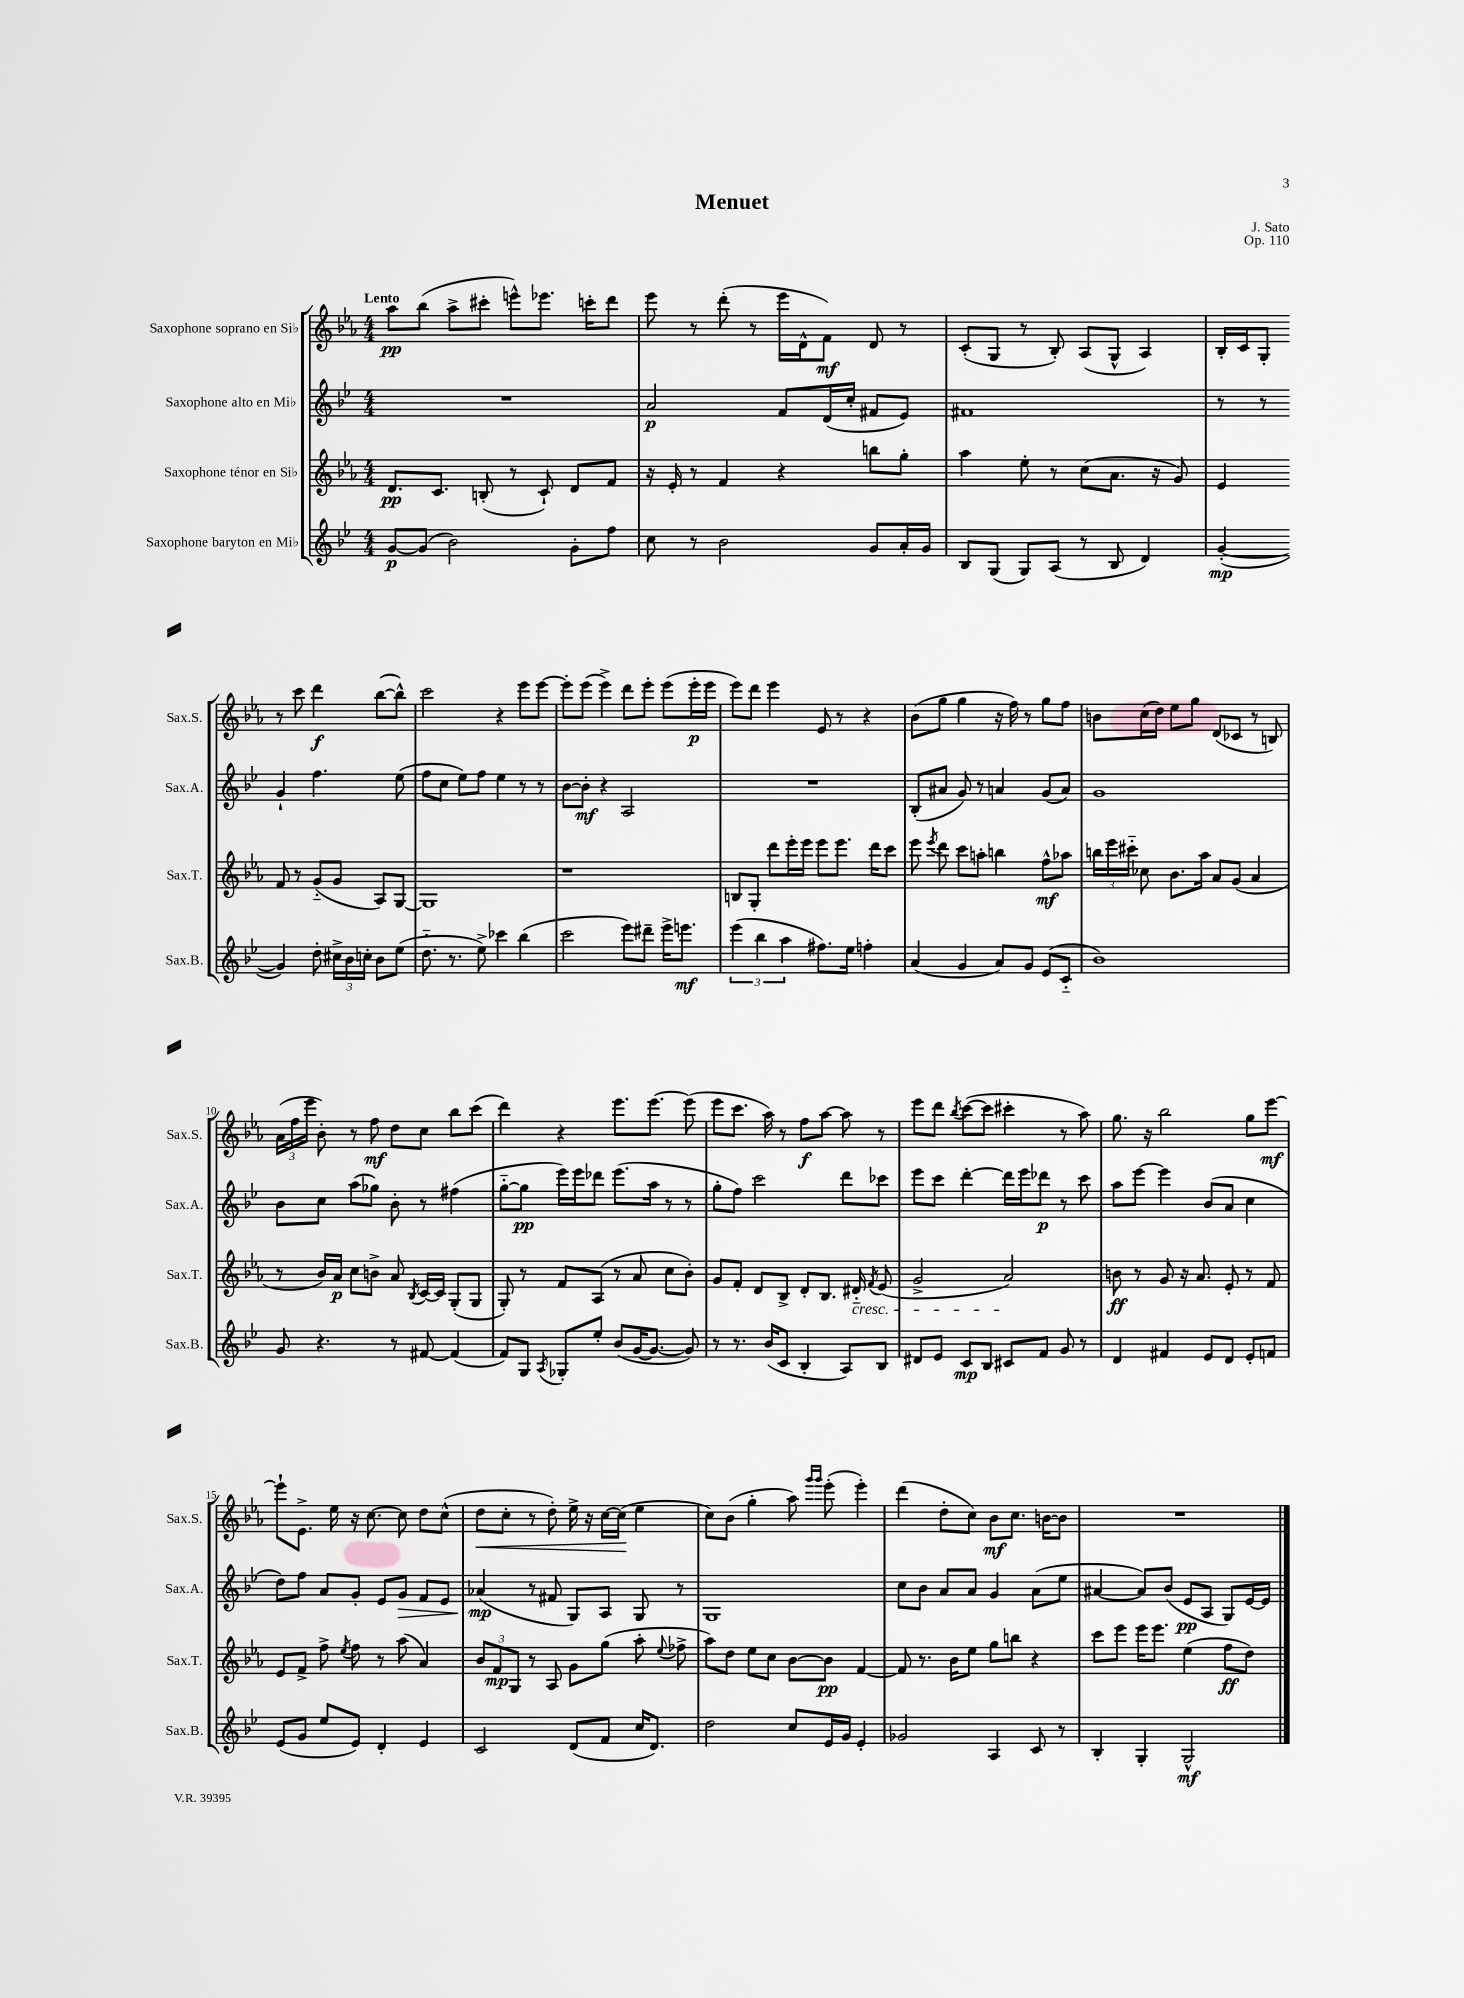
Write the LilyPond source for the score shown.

\header { title = "Menuet" composer = "J. Sato" opus = "Op. 110" }
<<
\new StaffGroup <<
\new Staff = "s0" \with { instrumentName = "Saxophone soprano en Sib" shortInstrumentName = "Sax.S." } {
    \clef treble \key ees \major \numericTimeSignature \time 4/4 \tempo "Lento"
    \autoBeamOff aes''8[\pp bes''8]( aes''8[-> cis'''8]-. e'''8[-^) ees'''8.] c'''16[-. d'''8] |
    ees'''8 r8 d'''8-.( r8 ees'''16[ d'16-^ f'8]\mf) d'8 r8 |
    c'8[-.( g8] r8 bes8-.) aes8[( g8]-^ aes4) |
    bes16[-. c'16 g8]-. r8 c'''8 d'''4\f bes''8[~( bes''8]-^) |
    c'''2 r4 ees'''8[ ees'''8]~ |
    ees'''8[-. ees'''8]( ees'''4->) d'''8[ ees'''8]-. ees'''8[( ees'''16-.\p ees'''16] |
    ees'''8[) d'''8] ees'''4 ees'8 r8 r4 |
    bes'8[( g''8] g''4 r16 f''16) r8 g''8[ f''8] |
    b'8[ c''16( d''16]) ees''8[ g''8] d'8[( ces'8] r8 b8) |
    \tuplet 3/2 { aes'16[( f''16 ees'''16] } bes'8-.) r8 f''8\mf d''8[ c''8] bes''8[ c'''8]( |
    d'''4) r4 ees'''8.[ ees'''8.]~ ees'''8( |
    ees'''8[ c'''8.] aes''16) r8 f''8[\f aes''8]~ aes''8 r8 |
    ees'''8[ d'''8] \acciaccatura { bes''8 } c'''8[~( c'''8] cis'''4-. r8 aes''8) |
    g''8. r16 bes''2 g''8[ ees'''8]~\mf |
    ees'''8[-! ees'8.]-> ees''16 r16 c''8.~ c''8 d''8[ c''8]-^( |
    d''8[\< c''8]-. r8 d''8-.) ees''16-> r16 c''16[~ c''16]\!( ees''4 |
    c''8[) bes'8]( g''4-. aes''8) \grace { g'''16[ g'''16] } ees'''8-.( ees'''4-.) |
    d'''4( d''8[-. c''8]) bes'8[\mf c''8.] b'16[~ b'8] |
    R1 \bar "|." |
}
\new Staff = "s1" \with { instrumentName = "Saxophone alto en Mib" shortInstrumentName = "Sax.A." } {
    \clef treble \key bes \major \numericTimeSignature \time 4/4
    \autoBeamOff R1 |
    a'2\p f'8[ d'16( c''16]-. fis'8[ ees'8]) |
    fis'1 |
    r8 r8 g'4-! f''4. ees''8( |
    f''8[ c''8] ees''8[) f''8] ees''4 r8 r8 |
    bes'8[~ bes'8]-.\mf r4 a2 |
    R1 |
    bes8[-.( ais'8] g'8) r8 a'4 g'8[( a'8]) |
    g'1 |
    bes'8[ c''8] a''8[( ges''8]) bes'8-. r8 fis''4( |
    g''8[~-_ g''8]\pp ees'''16[) ees'''16 des'''8] ees'''8.[( a''16] r8 r8 |
    g''8[-. f''8]) c'''2 d'''8[ ces'''8] |
    ees'''8[ c'''8] d'''4~-. d'''16[ ees'''16 des'''8]\p r8 c'''8 |
    a''8[ ees'''8]~ ees'''4 bes'8[( a'8] c''4 |
    d''8[) f''8] a'8[ g'8]-. ees'8[ g'8]\> f'8[ ees'8] |
    aes'4\mp\!( r8 fis'8 g8[) a8] g8 r8 |
    g1 |
    c''8[ bes'8] a'8[ a'8] g'4 a'8[( ees''8] |
    ais'4~ ais'8[) bes'8]( ees'8[\pp a8] g8[) ees'16~ ees'16] \bar "|." |
}
\new Staff = "s2" \with { instrumentName = "Saxophone ténor en Sib" shortInstrumentName = "Sax.T." } {
    \clef treble \key ees \major \numericTimeSignature \time 4/4
    \autoBeamOff d'8.[\pp c'8.] b8-.( r8 c'8-!) d'8[ f'8] |
    r16 ees'16-. r8 f'4 r4 b''8[ g''8]-. |
    aes''4 ees''8-. r8 c''8[( aes'8.] r16 g'8) |
    ees'4 f'8 r8 g'8[-_( g'8] aes8[) g8]~ |
    g1 |
    r1 |
    b8[ g8]-. d'''8[ ees'''16-. ees'''16] ees'''8[ ees'''8.] d'''16[ c'''8] |
    ees'''8 \acciaccatura { ees'''8 } d'''8 c'''8[ a''8]-. b''4 f''8[-^\mf aes''8] |
    \tuplet 3/2 { b''16[ ees'''16 cis'''16]-_ } ces''8 bes'8.[ aes''16] aes'8[ g'8]( aes'4 |
    r8 bes'16[) aes'16]\p c''8[ b'8]-> aes'8 \acciaccatura { bes8 } c'16[~ c'16] g8[-.( g8] |
    g8-.) r8 f'8[ aes8]( r8 aes'8 c''8[ bes'8]-.) |
    g'8[ f'8]-. d'8[ bes8]-> d'8[-. bes8.] dis'16-_\cresc \acciaccatura { f'8 } ees'8( |
    g'2-> aes'2\!) |
    b'8\ff r8 g'8 r16 aes'8. ees'8-. r8 f'8 |
    ees'8[ f'8]-> f''8-> \acciaccatura { ees''8 } f''8 r8 aes''8( aes'4) |
    \tuplet 3/2 { bes'8[ f'8\mp g8] } r8 aes8 g'8[ g''8]( aes''8-. \appoggiatura { ees''8 } fes''8-> |
    aes''8[) d''8] ees''8[ c''8] bes'8[~ bes'8]\pp f'4~ |
    f'8 r8. bes'16[ ees''8] g''8[ b''8] r4 |
    c'''8[ ees'''8] ees'''16[ ees'''8.] ees''4( f''8[\ff d''8]) \bar "|." |
}
\new Staff = "s3" \with { instrumentName = "Saxophone baryton en Mib" shortInstrumentName = "Sax.B." } {
    \clef treble \key bes \major \numericTimeSignature \time 4/4
    \autoBeamOff g'8[~\p g'8]( bes'2) g'8[-. f''8] |
    c''8 r8 bes'2 g'8[ a'16-. g'16] |
    bes8[ g8]( g8[) a8]( r8 bes8 d'4) |
    g'4~-.\mp( g'4) d''8-. \tuplet 3/2 { cis''16[-> bes'16 c''16]-. } bes'8[ ees''8]( |
    d''8.-_ r8. ees''8->) ces'''4 bes''4( |
    c'''2 ees'''8[) dis'''8]-- ees'''16[-> e'''8.]\mf |
    \tuplet 3/2 { ees'''4( bes''4 a''4 } fis''8.[) ees''16] f''4-. |
    a'4( g'4 a'8[) g'8] ees'8[( c'8]-_ |
    bes'1) |
    g'8 r4. r8 fis'8~ fis'4( |
    f'8[) g8] \acciaccatura { a8 } ges8[-. ees''8]-. bes'8[( g'16~ g'8.]~ g'8) |
    r8 r8. bes'16[( c'8] bes4-. a8[) bes8] |
    dis'8[ ees'8] c'8[\mp bes8] cis'8[ f'8] g'8 r8 |
    d'4 fis'4 ees'8[ d'8] ees'8[-. f'8] |
    ees'8[( g'8] ees''8[ ees'8]) d'4-. ees'4 |
    c'2 d'8[( f'8] c''16[ d'8.]) |
    d''2 c''8[ ees'16 g'16] ees'4-. |
    ges'2 a4 c'8 r8 |
    bes4-. g4-. g2-^\mf \bar "|." |
}
>>
>>
